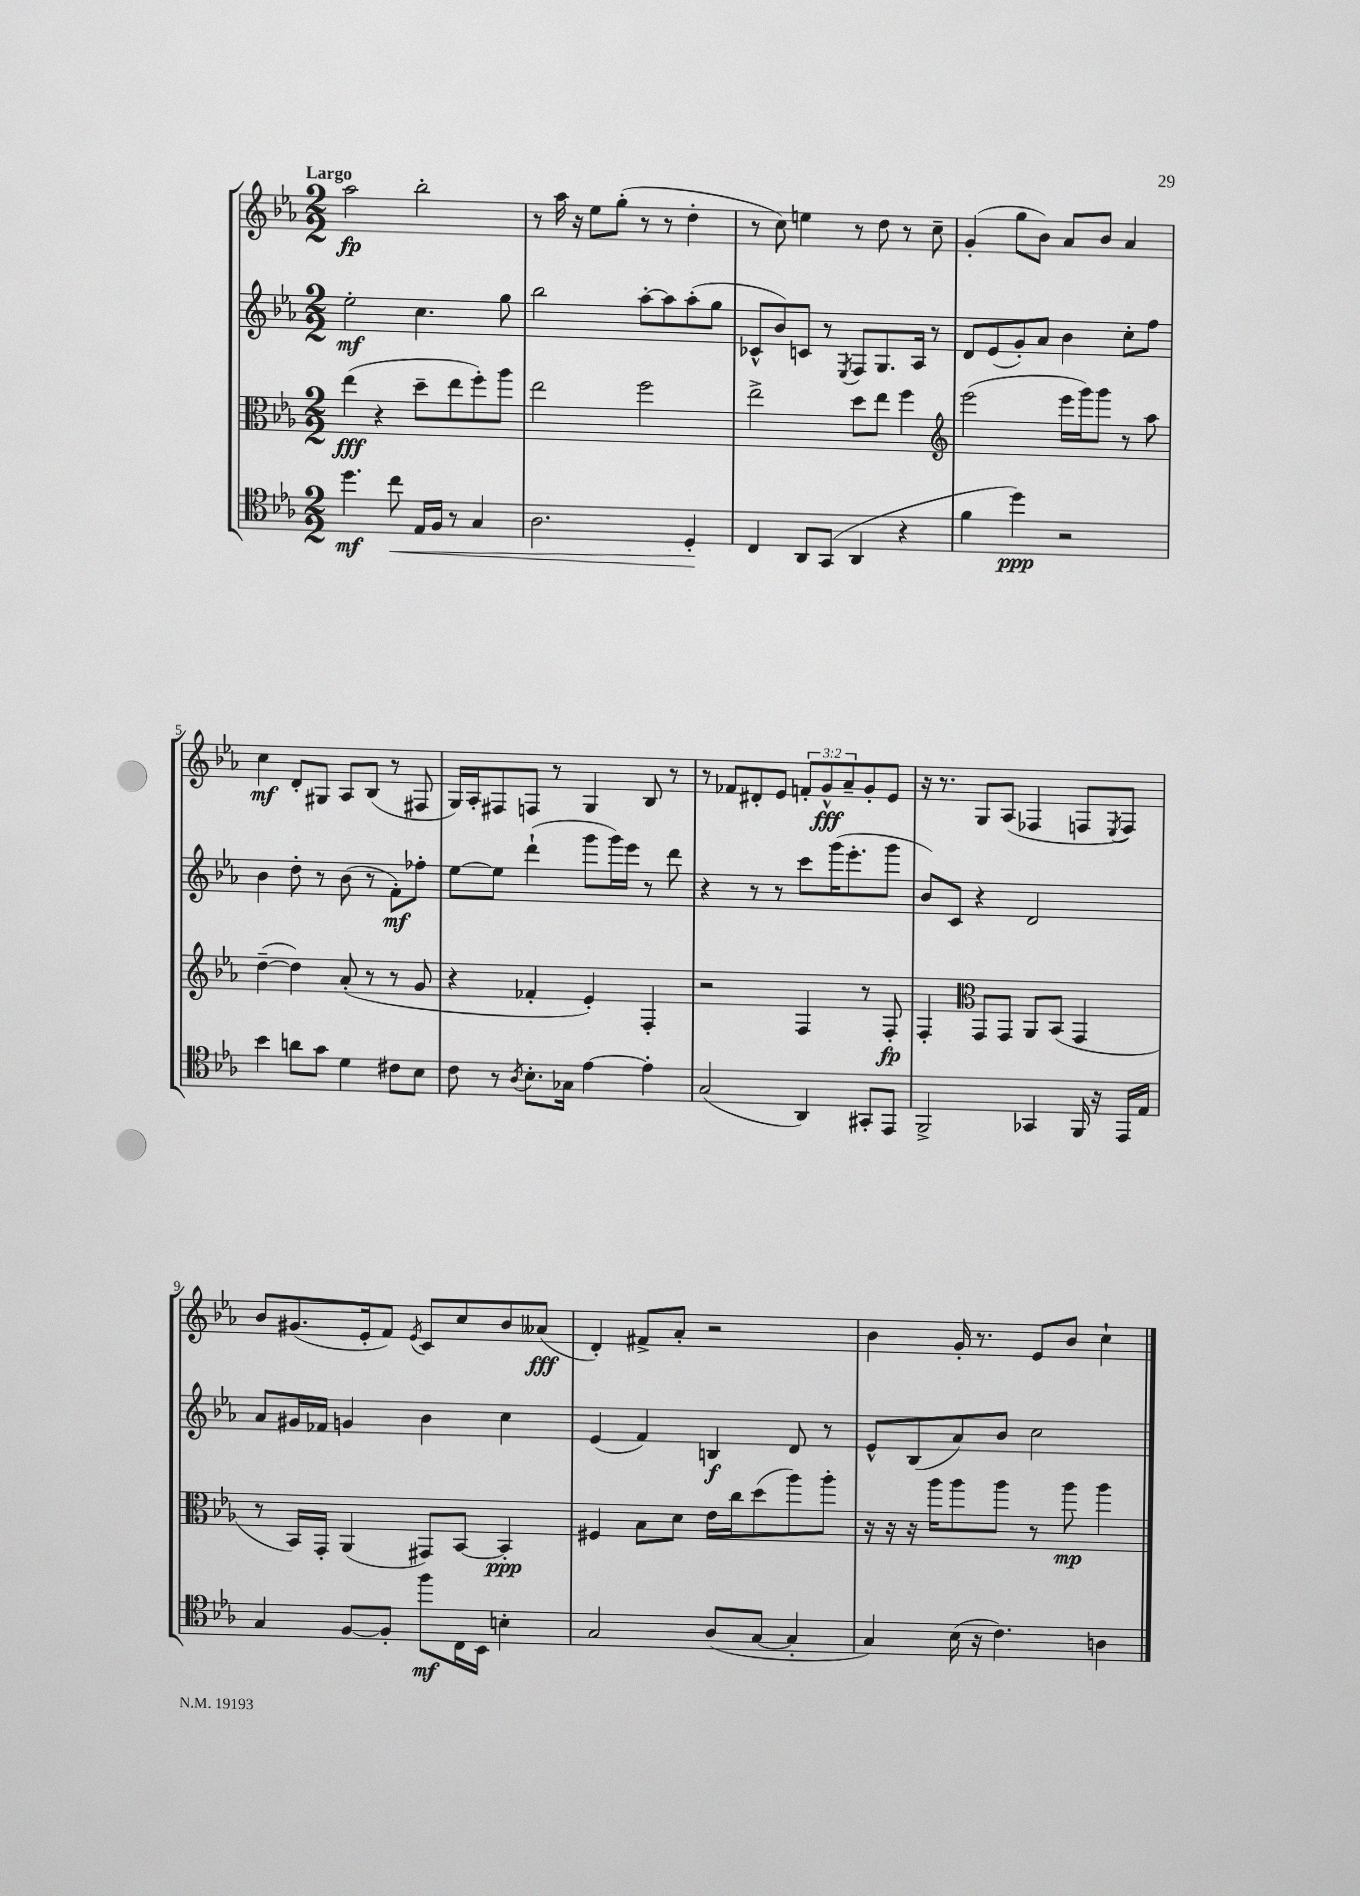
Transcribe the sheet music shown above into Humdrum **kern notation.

**kern	**dynam	**kern	**dynam	**kern	**dynam	**kern	**dynam
*part4	*part4	*part3	*part3	*part2	*part2	*part1	*part1
*staff4	*staff4	*staff3	*staff3	*staff2	*staff2	*staff1	*staff1
*clefC4	*	*clefC3	*	*clefG2	*	*clefG2	*
*k[b-e-a-]	*	*k[b-e-a-]	*	*k[b-e-a-]	*	*k[b-e-a-]	*
*M2/2	*	*M2/2	*	*M2/2	*	*M2/2	*
=1	=1	=1	=1	=1	=1	=1	=1
!	!	!	!	!	!	!LO:TX:a:B:t=Largo	!
4.dd\	mf	(4ee-\	fff	2ee-'\	mf	2aa-\	fp
.	.	4r	.	.	.	.	.
!	!LO:HP:b	!	!	!	!	!	!
8cc\	<	.	.	.	.	.	.
16E-/LL	.	8dd~\L	.	4.cc\	.	2bb-'\	.
16F/JJ	.	.	.	.	.	.	.
8r	.	8ee-\	.	.	.	.	.
4G/	.	8ff'\)	.	.	.	.	.
.	.	8aa-\J	.	8gg\	.	.	.
=2	=2	=2	=2	=2	=2	=2	=2
2.A-\	.	2ee-\	.	2bb-\	.	8r	.
.	.	.	.	.	.	16aa-\	.
.	.	.	.	.	.	16r	.
.	.	.	.	.	.	8ee-\L	.
.	.	.	.	.	.	(8gg'\J	.
.	.	2ff\	.	[8aa-'\L	.	8r	.
.	.	.	.	8aa-\]	.	8r	.
4D'/	.	.	.	(8aa-'\	.	4dd'\	.
.	.	.	.	8gg\J	.	.	.
.	[	.	.	.	.	.	.
=3	=3	=3	=3	=3	=3	=3	=3
4C/	.	2ee-^\	.	8c-X^^/L	.	8r	.
.	.	.	.	8b-/)	.	8cc\)	.
8AA-/L	.	.	.	8cn/J	.	4een\	.
(8GG/J	.	.	.	8r	.	.	.
.	.	.	.	8qE-/	.	.	.
4AA-/	.	8dd\L	.	8F/L	.	8r	.
.	.	8ee-\J	.	8.G/	.	8dd\	.
4r	.	4ff\	.	.	.	8r	.
.	.	.	.	16A-/Jk	.	.	.
.	.	.	.	8r	.	8cc~\	.
=4	=4	=4	=4	=4	=4	=4	=4
*	*	*clefG2	*	*	*	*	*
4f\	.	(2eee-\	.	8d/L	.	(4g'/	.
.	.	.	.	(8e-/	.	.	.
4dd\)	ppp	.	.	8g'/)	.	8gg\L	.
.	.	.	.	8a-/J	.	8b-\J)	.
2r	.	16eee-\LL	.	4b-\	.	8a-/L	.
.	.	16ggg\J)	.	.	.	.	.
.	.	8ggg\J	.	.	.	8b-/J	.
.	.	8r	.	8cc'\L	.	4a-/	.
.	.	8aa-\	.	8ff\J	.	.	.
!!LO:LB:g=z
=5	=5	=5	=5	=5	=5	=5	=5
4b-\	.	([4dd~\	.	4b-\	.	4cc\	mf
8an\L	.	4dd\])	.	8dd'\	.	8d'/L	.
8g\J	.	.	.	8r	.	8G#X/J	.
4d\	.	(8a-'/	.	(8b-\	.	8A-/L	.
.	.	8r	.	8r	.	(8B-/J	.
8c#X\L	.	8r	.	8f'\L)	mf	8r	.
8B-\J	.	8g/	.	8ff-X'\J	.	8F#X/	.
=6	=6	=6	=6	=6	=6	=6	=6
8c\	.	4r	.	[8ee-\L	.	16G/LL)	.
.	.	.	.	.	.	16A-'/J	.
8r	.	.	.	8ee-\J]	.	8F#X/	.
8qA-/	.	.	.	.	.	.	.
8.B-'\L	.	4f-X'/	.	(4ddd`\	.	8Fn/J	.
.	.	.	.	.	.	8r	.
16G-X\Jk	.	.	.	.	.	.	.
[4e-\	.	4e-'/)	.	8ggg\L	.	4G/	.
.	.	.	.	16ggg\L)	.	.	.
.	.	.	.	16eee-\JJ	.	.	.
4e-'\]	.	4F'/	.	8r	.	8B-/	.
.	.	.	.	8ddd\	.	8r	.
=7	=7	=7	=7	=7	=7	=7	=7
(2G/	.	2r	.	4r	.	8r	.
.	.	.	.	.	.	8f-X/L	.
.	.	.	.	8r	.	8d#X'/	.
.	.	.	.	8r	.	8e-/J	.
4AA-/)	.	4F/	.	8ccc\L	.	12fn'/L	.
.	.	.	.	.	.	12g^^/	fff
.	.	.	.	(16ggg\K	.	.	.
.	.	.	.	.	.	12a-~/	.
.	.	.	.	8.eee-'\	.	.	.
8GG#X'/L	.	8r	.	.	.	8g'/	.
8EE-/J	.	8F'/	fp	8ggg\J	.	8e-/J	.
=8	=8	=8	=8	=8	=8	=8	=8
2FF^/	.	4F'/	.	8b-/L)	.	16r	.
.	.	.	.	.	.	8.r	.
.	.	.	.	8c/J	.	.	.
*	*	*clefC3	*	*	*	*	*
.	.	8GG/L	.	4r	.	8G/L	.
.	.	8GG/J	.	.	.	(8A-/J	.
4GG-X/	.	8AA-/L	.	2d/	.	4F-X/	.
.	.	(8BB-/J	.	.	.	.	.
16FF/	.	4GG/	.	.	.	8Fn/L	.
16r	.	.	.	.	.	.	.
.	.	.	.	.	.	8qE-/	.
16EE-/LL	.	.	.	.	.	8F/J)	.
16E-/JJ	.	.	.	.	.	.	.
!!LO:LB:g=z
=9	=9	=9	=9	=9	=9	=9	=9
4G/	.	8r	.	8a-/L	.	8b-/L	.
.	.	16BB-/LL)	.	16g#X/L	.	(8.g#X/	.
.	.	16GG'/JJ	.	16f-X/JJ	.	.	.
[8F/L	.	(4AA-/	.	4gn/	.	.	.
.	.	.	.	.	.	16e-'/k	.
8F'/J]	.	.	.	.	.	8f/J)	.
.	.	.	.	.	.	8qe-/	.
8ff\L	mf	8GG#X/L)	.	4b-\	.	8c/L	.
16C\L	.	[8BB-/J	.	.	.	8cc/	.
16BB-\JJ	.	.	.	.	.	.	.
4Bn'\	.	4BB-'/]	ppp	4cc\	.	8b-/	.
.	.	.	.	.	.	(8a--X/J	fff
=10	=10	=10	=10	=10	=10	=10	=10
2G/	.	4F#X/	.	(4e-/	.	4d'/)	.
.	.	8B-\L	.	4f/)	.	8f#X^/L	.
.	.	8d\J	.	.	.	8a-'/J	.
(8A-/L	.	16e-\LL	.	4Bn/	f	2r	.
.	.	16cc\J	.	.	.	.	.
[8G/J	.	(8dd\	.	.	.	.	.
4G'/]	.	8aa-\)	.	8d/	.	.	.
.	.	8aa-'\J	.	8r	.	.	.
=11	=11	=11	=11	=11	=11	=11	=11
4G/)	.	16r	.	8e-^^/L	.	4b-\	.
.	.	16r	.	.	.	.	.
.	.	16r	.	(8B-/	.	.	.
.	.	16aa-\KL	.	.	.	.	.
(16B-\	.	8aa-\	.	8a-/)	.	16g'/	.
16r	.	.	.	.	.	8.r	.
4.c\)	.	8aa-\J	.	8b-/J	.	.	.
.	.	8r	.	2cc\	.	8e-/L	.
.	.	8aa-\	mp	.	.	8b-/J	.
4An\	.	4aa-\	.	.	.	4cc`\	.
==	==	==	==	==	==	==	==
*-	*-	*-	*-	*-	*-	*-	*-
